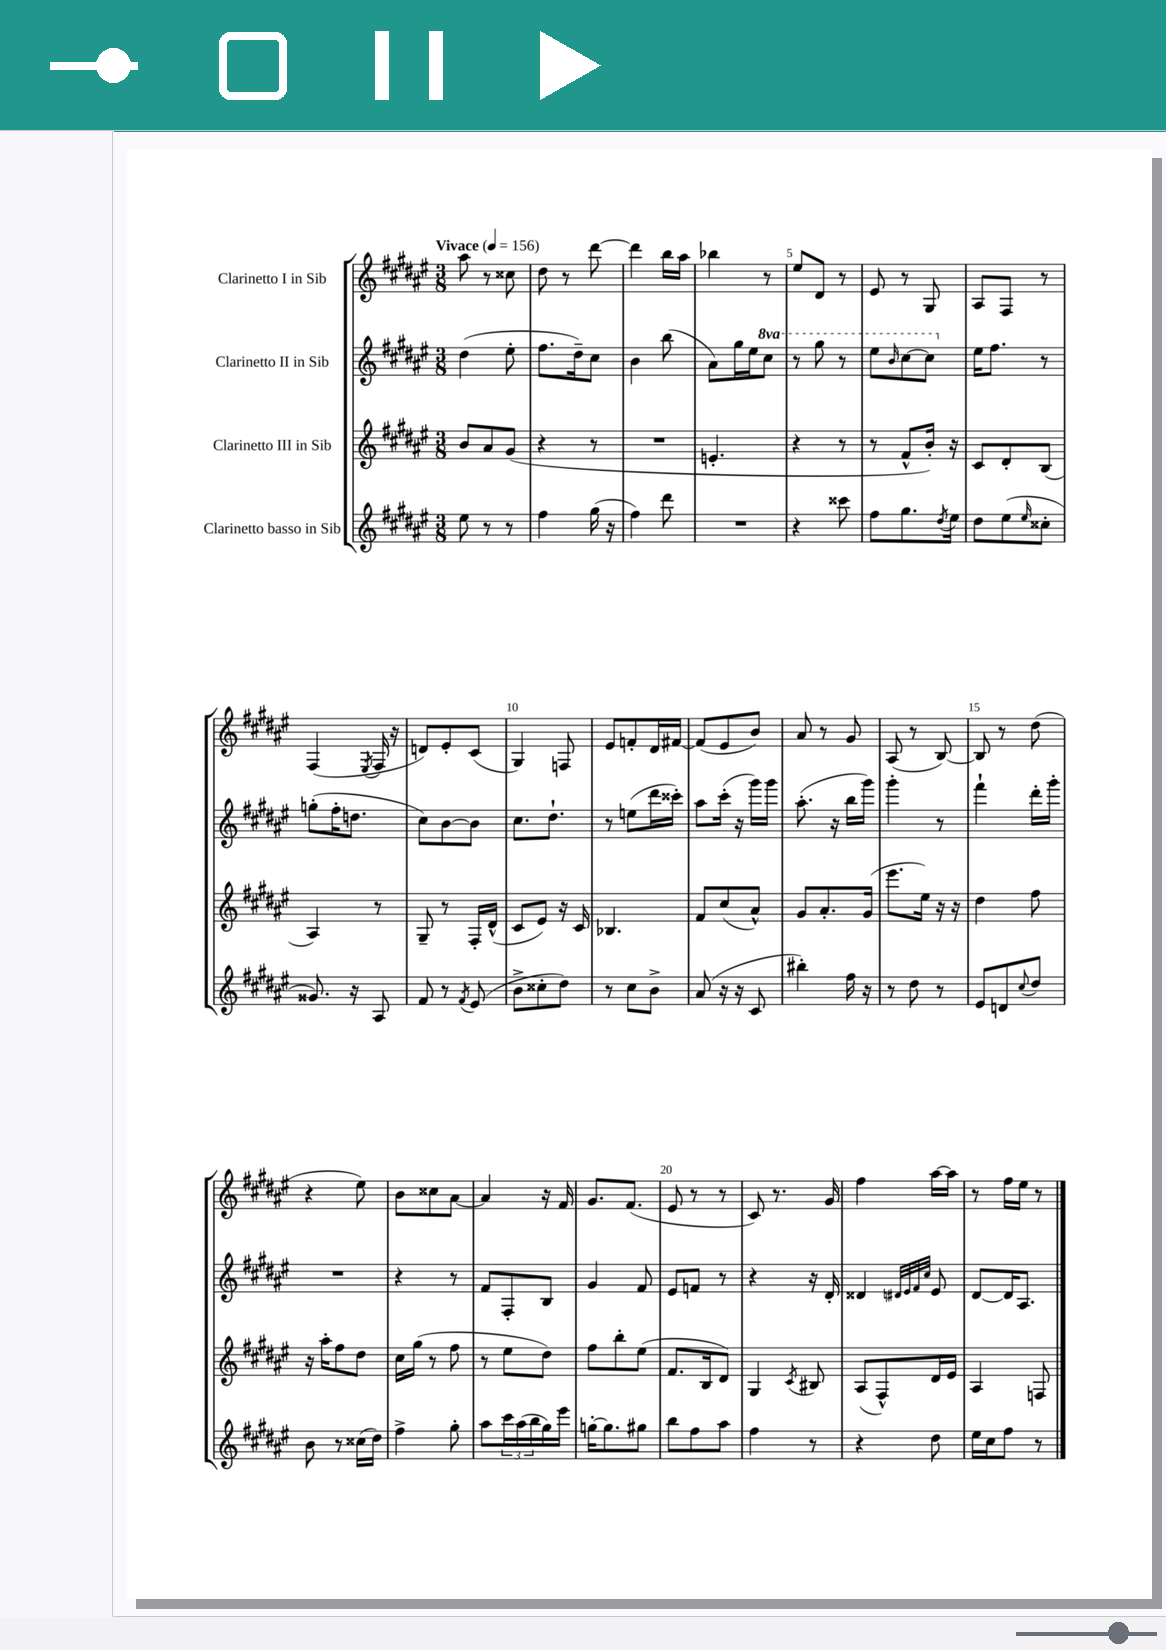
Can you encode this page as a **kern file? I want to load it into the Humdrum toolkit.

**kern	**kern	**kern	**kern
*staff4	*staff3	*staff2	*staff1
*clefG2	*clefG2	*clefG2	*clefG2
*k[f#c#g#d#a#e#]	*k[f#c#g#d#a#e#]	*k[f#c#g#d#a#e#]	*k[f#c#g#d#a#e#]
*M3/8	*M3/8	*M3/8	*M3/8
*MM156	*MM156	*MM156	*MM156
8ee#	8b	(4dd#	8aa#
8r	8a#	.	8r
8r	(8g#	8ee#'	8cc##
=	=	=	=
4ff#	4r	8.ff#	8dd#
.	.	.	8r
.	.	16dd#~)	.
(16gg#	8r	8cc#	[8ddd#
16r	.	.	.
=	=	=	=
4ff#)	4.r	4b	4ddd#]
8ddd#	.	(8bb	16bb
.	.	.	16aa#
=	=	=	=
4.r	4.e'	8a#)	4bb-
.	.	16gg#	.
.	.	16ee#	.
.	.	8ccc#	8r
=	=	=	=
4r	4r	8r	8ee#
.	.	8ggg#	8d#
8ccc##	8r	8r	8r
=	=	=	=
8ff#	8r	8eee#	8e#
.	.	16qqbb	.
8.gg#	8f#^^	[8ccc#	8r
.	16b')	8ccc#]	8G#
8qdd#	.	.	.
16ee#	16r	.	.
=	=	=	=
8dd#	8c#	16ee#	8A#
.	.	8.ff#	.
(8ee#	8d#'	.	8F#
16qqee#	.	.	.
8cc##'	(8B	8r	8r
=	=	=	=
8.g##)	4A#)	(8gg'	(4F#
.	.	16ff#'	.
16r	.	8.dd	.
.	.	.	8qE#
8A#	8r	.	16F#
.	.	.	16r
=	=	=	=
8f#	8G#~	8cc#)	8d)
8r	8r	[8b	8e#'
8qf#	.	.	.
(8e#	16F#'	8b]	(8c#
.	(16d#^^	.	.
=	=	=	=
8b^	8c#	8.cc#	4G#)
8cc##'	8e#)	.	.
.	.	8.dd#`	.
8dd#)	16r	.	8F
.	16c#	.	.
=	=	=	=
8r	4.B-	8r	8e#
8cc#	.	(8ee	8f'
8b^	.	16ddd#	16d#
.	.	16ccc##')	[16f#
=	=	=	=
(8a#	8f#	8aa#	(8f#]
16r	(8cc#	(16ccc#'	8e#
16r	.	16r	.
8c#	8a#^^)	16ggg#)	8b)
.	.	16ggg#	.
=	=	=	=
4bb#')	8g#	(8.aa#'	8a#
.	8.a#'	.	8r
.	.	16r	.
16ff#	.	16bb	8g#
16r	(16g#	16ggg#)	.
=	=	=	=
8r	8.eee#	4ggg#'	(8A#
8dd#	.	.	8r
.	16ee#)	.	.
8r	16r	8r	[8B)
.	16r	.	.
=	=	=	=
8e#	4dd#	4fff#`	8B]
8d	.	.	8r
8qqcc#	.	.	.
8dd#	8ff#	16ddd#'	(8dd#
.	.	16ggg#'	.
=	=	=	=
8b	16r	4.r	4r
.	16aa#'	.	.
8r	8ff#	.	.
(16cc##	8dd#	.	8ee#)
16dd#)	.	.	.
=	=	=	=
4ff#^	16cc#	4r	8b
.	(16gg#	.	.
.	8r	.	8cc##
8gg#'	8ff#	8r	[8a#
=	=	=	=
8aa#	8r	8f#	4a#]
24ccc#	8ee#	8F#'	.
(24aa#	.	.	.
24bb	.	.	.
16gg#)	8dd#)	8B	16r
16eee#	.	.	16f#
=	=	=	=
[16gg'	8ff#	4g#	8.g#
8.gg]	.	.	.
.	8bb'	.	.
.	.	.	(8.f#
8gg#	(8ee#	8f#	.
=	=	=	=
8bb	8.f#	8e#	8e#
8ff#	.	8f	8r
.	16B	.	.
8aa#	8d#)	8r	8r
=	=	=	=
4ff#	4G#	4r	8c#)
.	.	.	8.r
.	8qc#	.	.
8r	8B#	16r	.
.	.	16d#'	16g#
=	=	=	=
4r	(8A#	4d##	4ff#
.	8F#^^)	.	.
.	.	32qqd#	.
.	.	32qqe#	.
.	.	32qqf#	.
.	.	32qqcc#	.
8dd#	16d#	8e#	[16aa#
.	16e#	.	16aa#]
=	=	=	=
16ee#	4A#	[8d#	8r
16cc#	.	.	.
8ff#	.	16d#]	16ff#
.	.	8.A#	16ee#
8r	8F	.	8r
==	==	==	==
*-	*-	*-	*-
